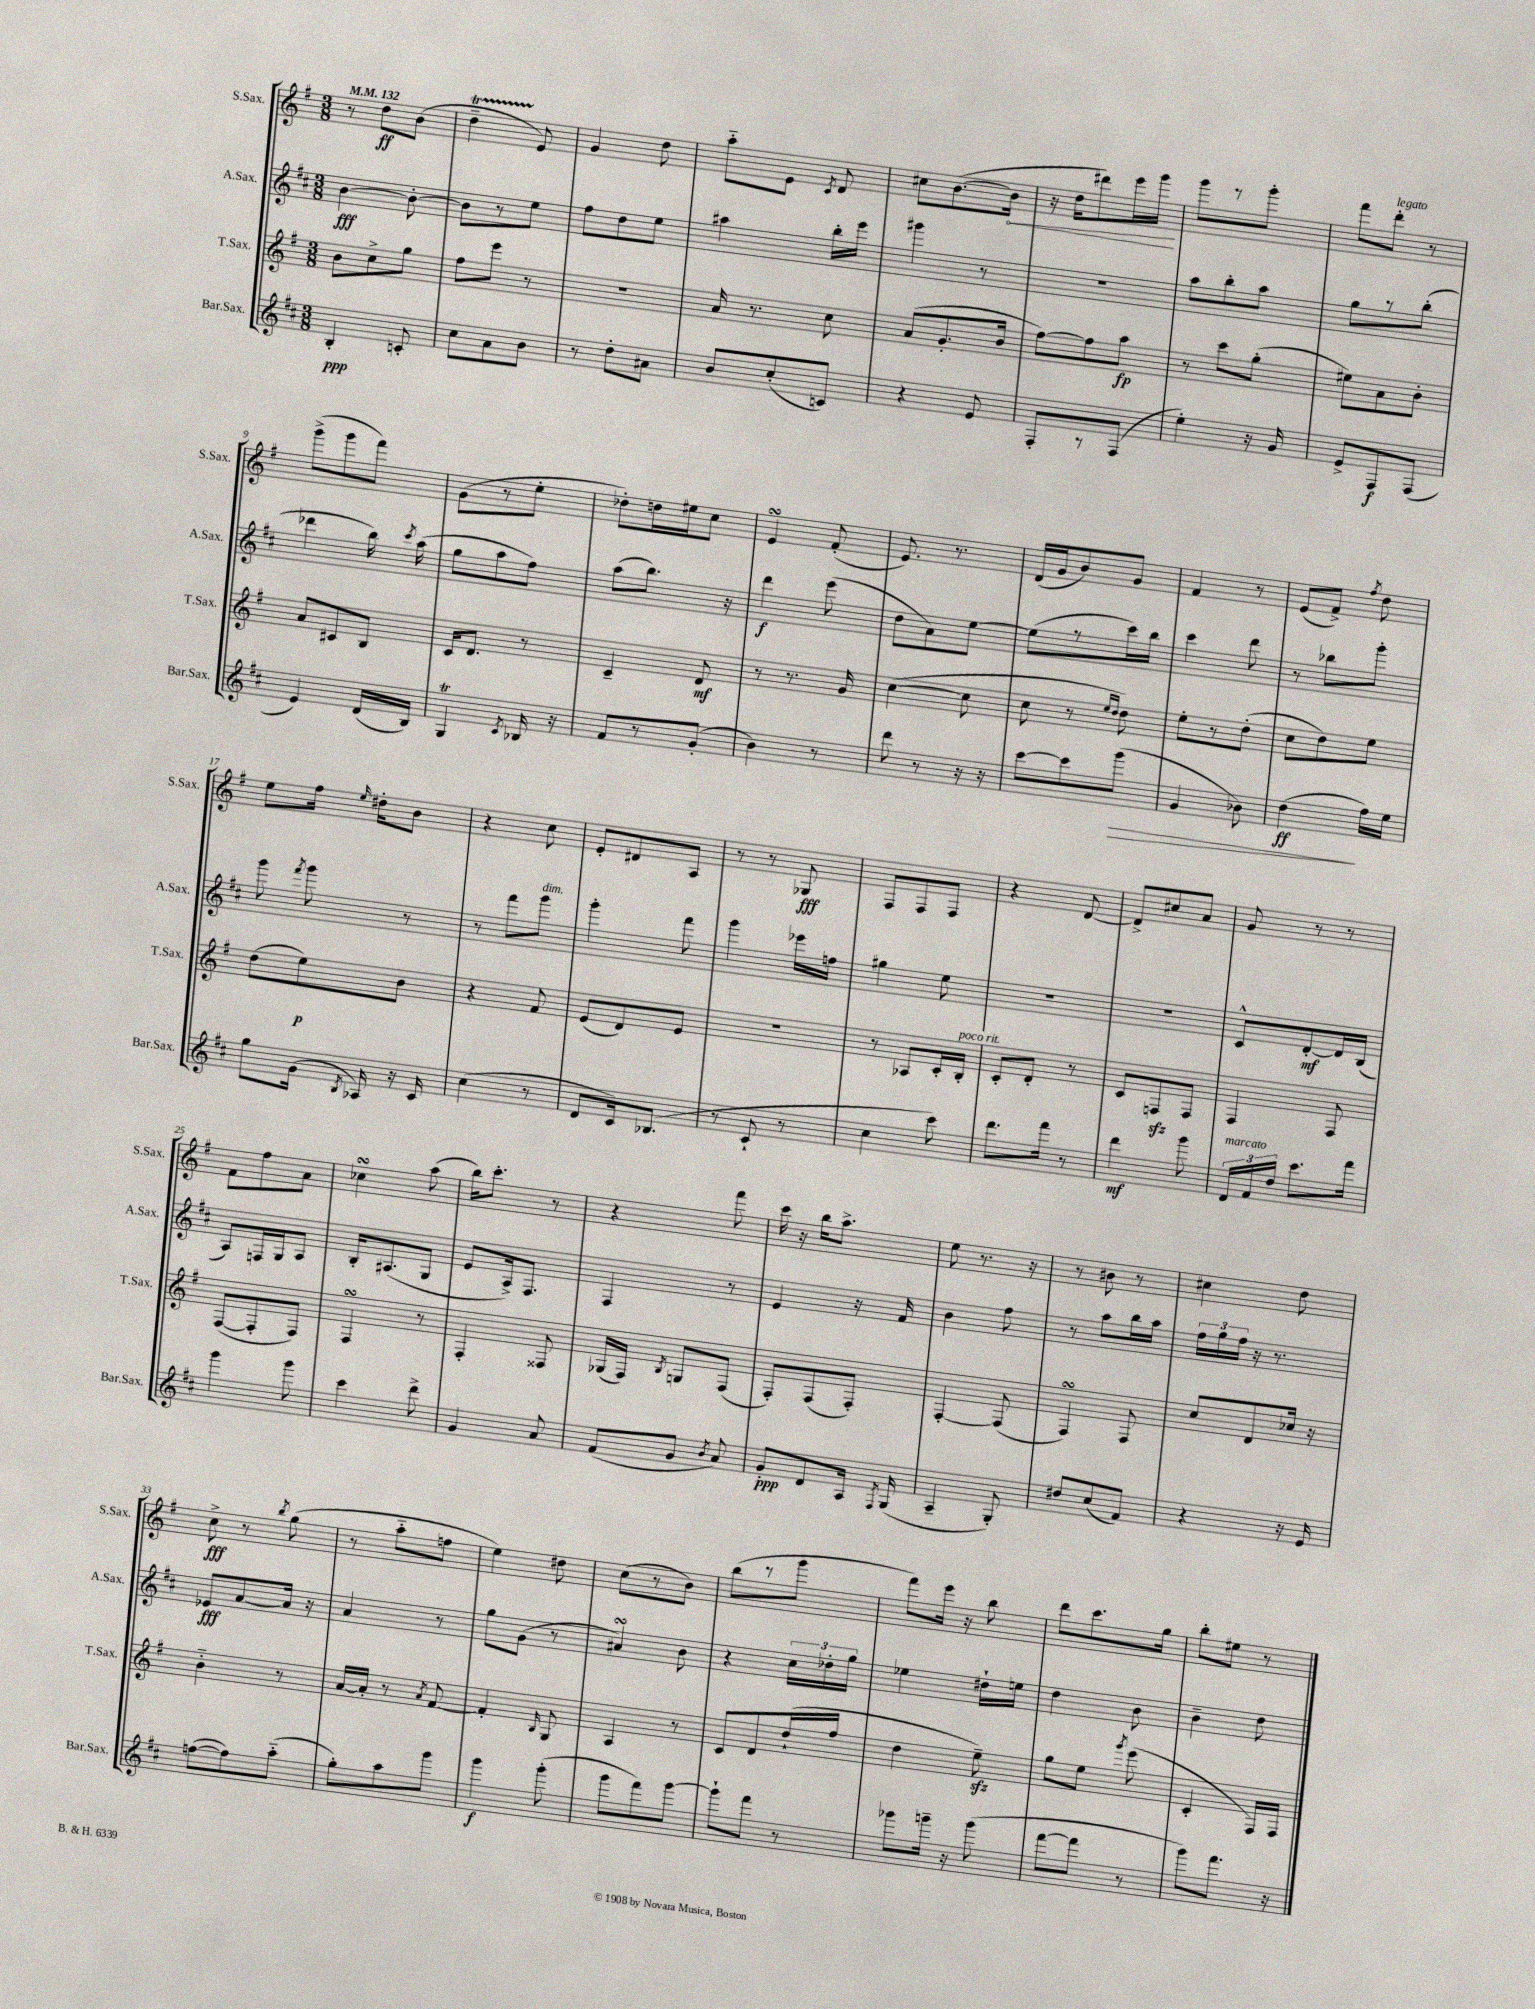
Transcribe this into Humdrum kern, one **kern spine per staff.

**kern	**kern	**kern	**kern
*staff4	*staff3	*staff2	*staff1
*clefG2	*clefG2	*clefG2	*clefG2
*k[f#c#]	*k[f#]	*k[f#c#]	*k[f#]
*M3/8	*M3/8	*M3/8	*M3/8
*MM132	*MM132	*MM132	*MM132
4B'	8b	[4b	8r
.	8cc^	.	8dd
8c'	8gg	8b'_	(8b
=	=	=	=
8cc#	8ff#	8b]	4dd~
8a	8eee	8r	.
8b	8r	8ee	8e)
=	=	=	=
8r	4.r	8ff#	4g
8dd'	.	8dd	.
8a#	.	8ee	8dd
=	=	=	=
8b	16a	4aa#	8aa'~
.	8.r	.	.
(8cc#'	.	.	8e
.	.	.	8qc
8c)	8cc	16bb'	8d
.	.	16eee	.
=	=	=	=
4r	(8a	4ggg#	8cc#
.	8.g'	.	([8.b
8e	.	8r	.
.	16b	.	16b]
=	=	=	=
8F#'	[8ff#)	4.r	16r
.	.	.	16dd
8r	8ff#]	.	8ddd#)
(8F#	8aa	.	16eee
.	.	.	16ggg
=	=	=	=
4ee')	8r	8aa	8ggg
.	8ccc	8bb'	8r
16r	(8gg'	8aa	8ggg'
16g	.	.	.
=	=	=	=
8e^	8ee#)	8gg	8fff#
8F#	8a	8r	8ddd'
(8F#	8b'	(8bb'	8r
=	=	=	=
4e)	8a	4ddd-	(8ggg^
.	8c#	.	8ggg
(16d	8B	16bb)	8fff#)
.	.	8qccc#	.
16B)	.	(16aa	.
=	=	=	=
4G	16c	8gg	(8g
.	8.d	.	.
.	.	8aa	8r
8qc#	.	.	.
16B-	8r	8ff#)	8ee'
16r	.	.	.
=	=	=	=
8f#	4c~	(8aa	8dd-')
8r	.	8.bb)	16dd
.	.	.	16ee#
(8g'	8d	.	8cc
.	.	16r	.
=	=	=	=
4b)	8r	4ddd	4e
.	8.r	.	.
8r	.	(8eee	(8f#'
.	16g	.	.
=	=	=	=
8ddd	([4cc	8dd	8.e)
8r	.	8a)	.
.	.	.	8.r
16r	8cc]	[8ee	.
16r	.	.	.
=	=	=	=
[8ccc#	8cc	(8ee]	(16d
.	.	.	16g
8ccc#]	8r	8r	8b)
.	16qqee	.	.
.	16qqdd	.	.
(8ggg	8dd)	16ccc#)	8g
.	.	16bb	.
=	=	=	=
4g	8ee'	4ccc#	4f#
.	8r	.	.
8b-)	(8dd'	8ddd	8r
=	=	=	=
(4dd	8cc	8r	(8e
.	8dd)	8bb-	8f#^)
.	.	.	8qff#
16ff#)	8ee	8ggg'	8dd
16ee	.	.	.
=	=	=	=
8gg	(8dd	8ggg	8ee
.	.	8qfff#	.
(16g	8ee)	8ggg	16ff#
8qB	.	.	16qqee
16A-)	.	.	16dd#'
16r	8b	8r	8b
16c#	.	.	.
=	=	=	=
(4cc#	4r	8r	4r
.	.	8fff#	.
8r	8f#	8ggg	8cc
=	=	=	=
8d	(8e	4ggg'	8e'
16c#)	8d)	.	8d#
(8.B-	.	.	.
.	8e	8fff#	8A
=	=	=	=
8r	4.r	4ggg	8r
8c#`	.	.	8r
8r	.	16eee-	8G-
.	.	16ff	.
=	=	=	=
4cc#	8r	4gg#	8F#
.	8A-	.	8F#
8ccc#)	16c'	8ee	8F#
.	16B'	.	.
=	=	=	=
8.ddd	8c'	4.r	4r
.	8d'	.	.
16fff#	.	.	.
8r	8r	.	[8d
=	=	=	=
4ddd	8c	4.r	8d^]
.	8F	.	8cc#
8ggg	8F	.	8a
=	=	=	=
24d	4F#	8c#^^	8g
24f#	.	.	.
24dd	.	.	.
8.ccc#	.	[8d'	8r
.	8F#	16d]	8r
16fff#	.	(16B	.
=	=	=	=
4ggg	([8F#	8A)	8f#
.	8F#']	16F	8ff#
.	.	16G	.
8ggg	8F#)	8A	8a
=	=	=	=
4ccc#	4F#	16B'	4cc-
.	.	(8.A#	.
8ddd^	8r	8G	(8aa
=	=	=	=
4g	4F#'	8e	16bb)
.	.	.	8.ccc'
.	.	16A^)	.
.	.	8.F#	.
8a	8F##	.	8r
=	=	=	=
(8f#	(16G-	4F#	4r
.	16F#)	.	.
.	8qB	.	.
8g	8G	.	.
8qb	.	.	.
8a)	(8F#	8r	8fff#
=	=	=	=
8g'	8F#')	4e	16ccc
.	.	.	16r
8d	(8F#	.	16bb
.	.	.	8.aa^
16A	8F#')	16r	.
8qF#	.	.	.
(16G	.	16f#	.
=	=	=	=
4A~	[4F#'	4b	8ee
.	.	.	8.r
8G')	(8F#]	8ff#	.
.	.	.	16r
=	=	=	=
8dd#	4F#)	8r	8r
(8cc#	.	8aa	8b#
8f#)	8F#	16bb	8r
.	.	16aa	.
=	=	=	=
4r	8cc	24ff#	4cc#
.	.	24gg	.
.	.	24ff#	.
.	8d	16r	.
.	.	8.r	.
16r	16cc-	.	8dd
16e	16r	.	.
=	=	=	=
([8ff	4b'~	8e-	8cc^
8ff])	.	[8a	8r
.	.	.	8qbb
(8aa'~	8r	16a]	(8gg
.	.	16r	.
=	=	=	=
8gg')	[16a	4a	8r
.	16a']	.	.
8aa	8r	.	8aa'~
.	8qa	.	.
8ggg	[8f#	8r	8ff
=	=	=	=
4ggg	4f#']	8gg	4ee)
.	.	(8g	.
.	16qqB	.	.
(8ggg'	8G	8r	8dd#
=	=	=	=
8ggg	4A	4a#)	(8cc
8fff#)	.	.	8r
[8ggg	8r	8b	8b)
=	=	=	=
8ggg`]	8c	4r	(8bb
8fff#	8d	.	8r
8r	(16dd`	24cc#	8ggg
.	.	24dd-'	.
.	16ff#	.	.
.	.	24gg	.
=	=	=	=
8ggg-	4dd	4ee-	8fff#)
16ggg~	.	.	16eee
16r	.	.	16r
(8ggg	8ee~)	16dd#`	8bb
.	.	16ee	.
=	=	=	=
[8fff#	8gg	4dd	8ddd
8fff#]	8ee	.	8.ccc
.	8qggg	.	.
8r	(8eee	8b	.
.	.	.	16gg
=	=	=	=
8ggg)	4c'	4b~	8bb'
8.fff#	.	.	8ee#
.	16F#)	8dd	8r
16r	16F#	.	.
==	==	==	==
*-	*-	*-	*-
